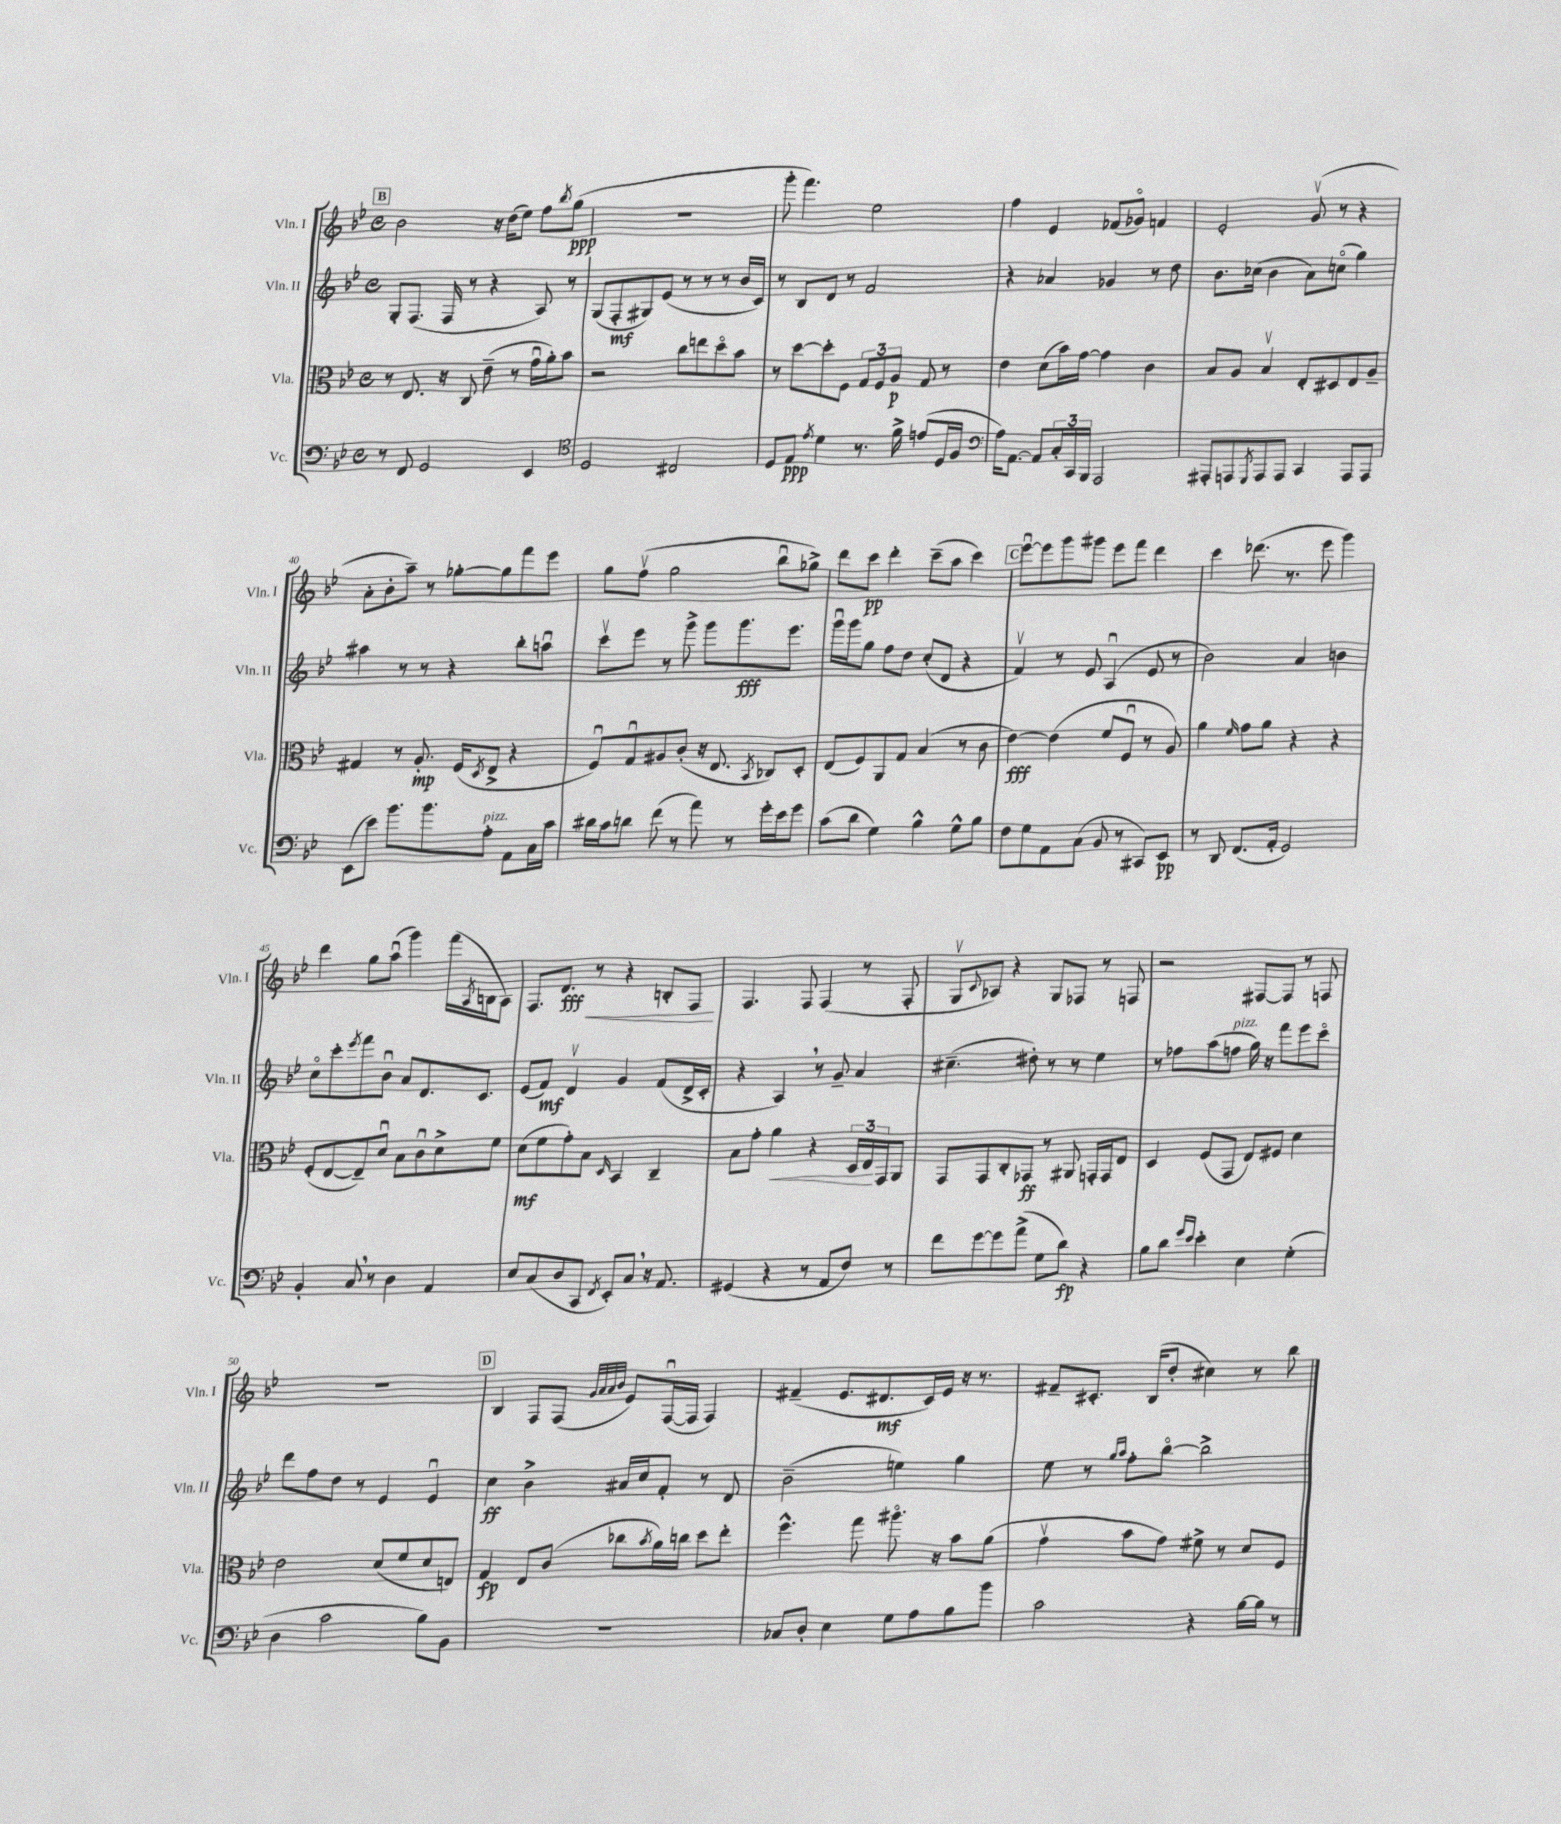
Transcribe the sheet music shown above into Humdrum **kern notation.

**kern	**dynam	**kern	**dynam	**kern	**dynam	**kern	**dynam
*part4	*part4	*part3	*part3	*part2	*part2	*part1	*part1
*staff4	*staff4	*staff3	*staff3	*staff2	*staff2	*staff1	*staff1
*I"Vc.	*	*I"Vla.	*	*I"Vln. II	*	*I"Vln. I	*
*I'Vc.	*	*I'Vla.	*	*I'Vln. II	*	*I'Vln. I	*
*clefF4	*	*clefC3	*	*clefG2	*	*clefG2	*
*k[b-e-]	*	*k[b-e-]	*	*k[b-e-]	*	*k[b-e-]	*
*M4/4	*	*M4/4	*	*M4/4	*	*M4/4	*
*met(c)	*	*met(c)	*	*met(c)	*	*met(c)	*
!!LO:REH:place=s1:t=B
=35	=35	=35	=35	=35	=35	=35	=35
8r	.	8r	.	8G'/L	.	2b-\	.
8FF/	.	8.E-/	.	(8.F/J	.	.	.
2GG/	.	.	.	.	.	.	.
.	.	16r	.	16F/	.	.	.
.	.	8C/	.	8r	.	.	.
.	.	(8e-~\	.	4r	.	16r	.
.	.	.	.	.	.	(16dd\KL	.
.	.	8r	.	.	.	8ee-\J)	.
4EE-/	.	16gu\LL	.	8A/)	.	8ff\L	.
.	.	16a'\J)	.	.	.	.	.
.	.	.	.	.	.	8qbb-/	.
.	.	8b-\J	.	8r	.	(8gg\J	ppp
=36	=36	=36	=36	=36	=36	=36	=36
*clefC4	*	*	*	*	*	*	*
2D/	.	2r	.	(8G/L	.	1r	.
.	.	.	.	8F'/	mf	.	.
.	.	.	.	8G#X/)	.	.	.
.	.	.	.	(8e-/J	.	.	.
2C#X/	.	8cc\L	.	8r	.	.	.
.	.	8een\	.	8r	.	.	.
.	.	8dd\	.	8r	.	.	.
.	.	8b-\J	.	16b-/LL	.	.	.
.	.	.	.	16c/JJ)	.	.	.
=37	=37	=37	=37	=37	=37	=37	=37
8D/L	.	8r	.	8r	.	8ggg'\	.
8E-/J	ppp	[8dd\L	.	8B-/L	.	4.fff\)	.
8qe-/	.	.	.	.	.	.	.
4d\	.	8dd'\]	.	8d/J	.	.	.
.	.	8F\J	.	8r	.	.	.
8.r	.	12G/L	.	2f/	.	2ee-\	.
.	.	12F/	.	.	.	.	.
.	.	12A/J	p	.	.	.	.
16f^\	.	.	.	.	.	.	.
(8en/L	.	8G/	.	.	.	.	.
16D/L	.	8r	.	.	.	.	.
16F/JJ	.	.	.	.	.	.	.
=38	=38	=38	=38	=38	=38	=38	=38
*clefF4	*	*	*	*	*	*	*
16A\KL)	.	4e-\	.	4r	.	4ff\	.
[8.AA\J	.	.	.	.	.	.	.
8AA/L]	.	(8d\L	.	4a-X/	.	4e-/	.
24C'/L	.	16b-\L)	.	.	.	.	.
24CC/	.	.	.	.	.	.	.
.	.	[16g\JJ	.	.	.	.	.
24BBB-/JJ	.	.	.	.	.	.	.
2AAA/	.	4g\]	.	4g-X/	.	(8f-X/L	.
.	.	.	.	.	.	8g-X/J)	.
.	.	4c\	.	8r	.	4fn/	.
.	.	.	.	8dd\	.	.	.
=39	=39	=39	=39	=39	=39	=39	=39
8AAA#X'/L	.	8B-/L	.	8.b-\L	.	2e-'/	.
8AAAn/	.	8A/J	.	.	.	.	.
.	.	.	.	(16cc-X\Jk	.	.	.
8qGGG/	.	.	.	.	.	.	.
8AAA/	.	4B-v/	.	4b-\	.	.	.
8AAA/J	.	.	.	.	.	.	.
4CC/	.	8E-'/L	.	8a\L)	.	(8gv/	.
.	.	8D#X/	.	(8ccn\J	.	8r	.
8AAA/L	.	8E-/	.	4gg\)	.	4r	.
8AAA/J	.	8A~/J	.	.	.	.	.
!!LO:LB:g=z
=40	=40	=40	=40	=40	=40	=40	=40
(8EE-\L	.	4G#X/	.	4aa#X\	.	8a'\L	.
8e-\J)	.	.	.	.	.	8b-'\	.
8.b-\L	.	8r	.	8r	.	8aa~\J)	.
.	.	8.A'/	mp	8r	.	8r	.
8.b-\	.	.	.	.	.	.	.
.	.	.	.	4r	.	[8gg-X'\L	.
.	.	(16F/KL	.	.	.	.	.
.	.	8qD/	.	.	.	.	.
!LO:TX:a:i:t=pizz.	!	!	!	!	!	!	!
8A'\J	.	8E-^/J	.	.	.	8gg-\]	.
8AA\L	.	4r	.	8bb-'\L	.	8fff\	.
16C\L	.	.	.	8aanu\J	.	8eee-\J	.
16c\JJ	.	.	.	.	.	.	.
=41	=41	=41	=41	=41	=41	=41	=41
16d#X\LL	.	8Fu/L)	.	8cccv\L	.	8gg\L	.
16c\J	.	.	.	.	.	.	.
8dn\J	.	8Gu/	.	8eee-\J	.	(8ffv\J	.
(8f\	.	8A#X/	.	8r	.	2gg\	.
8r	.	(8c'/J	.	8ggg^\	.	.	.
8a\)	.	16r	.	8ggg\L	.	.	.
.	.	8.E-/	.	.	.	.	.
8r	.	.	.	8.ggg\	fff	.	.
.	.	8qBB-/	.	.	.	.	.
16g'\LL	.	8C-X/L)	.	.	.	8bb-u\L	.
16e-\J	.	.	.	8.eee-\J	.	.	.
8g\J	.	8D'/J	.	.	.	8gg-X^\J)	.
=42	=42	=42	=42	=42	=42	=42	=42
(8c\L	.	(8E-/L	.	16gggu\LL	.	8ddd\L	.
.	.	.	.	16ggg\J	.	.	.
8d\J	.	8F/)	.	8gg\J	.	8ccc\J	pp
4G\)	.	8AA/	.	8ff\L	.	4ddd'\	.
.	.	8G/J	.	8dd\J	.	.	.
4B-^^\	.	(4B-/	.	(8cc'/L	.	(8ccc~\L	.
.	.	.	.	8d/J	.	8aa\J	.
8G^^\L	.	8r	.	4r	.	4ccc\)	.
8B-\J	.	8c\	.	.	.	.	.
!!LO:REH:place=s1:t=C
=43	=43	=43	=43	=43	=43	=43	=43
8F\L	.	[4e-\)	fff	4fv/)	.	[8eee-u\L	.
8G\	.	.	.	.	.	8eee-\]	.
8AA\	.	(4e-\]	.	8r	.	8ggg\	.
(8C\J	.	.	.	8e-/	.	8ggg#X\J	.
8BB-/	.	8f/L	.	(4Au/	.	8eee-\L	.
8r	.	8Fu/J	.	.	.	8fff\J	.
8CC#X/L)	.	8r	.	8e-/	.	4ddd\	.
8EE-/J	pp	8A/)	.	8r	.	.	.
=44	=44	=44	=44	=44	=44	=44	=44
8r	.	4a\	.	2b-\)	.	4ccc\	.
8DD/	.	.	.	.	.	.	.
.	.	16qqf/	.	.	.	.	.
(8.FF/L	.	8g\L	.	.	.	(8.ddd-X\	.
.	.	8a\J	.	.	.	.	.
16AA'/Jk	.	.	.	.	.	8.r	.
2GG/)	.	4r	.	4a/	.	.	.
.	.	.	.	.	.	8eee-\	.
.	.	4r	.	4bn\	.	4ggg\)	.
!!LO:LB:g=z
=45	=45	=45	=45	=45	=45	=45	=45
4BB-'/	.	(8F'/L	.	8cc\L	.	4ddd\	.
.	.	[8E-/	.	8ccc'\	.	.	.
.	.	.	.	8qeee-/	.	.	.
8C,/	.	8E-~/])	.	8fff\	.	8gg\L	.
8r	.	8du/J	.	8b-u\J	.	(8aau\J	.
4D\	.	8B-\L	.	8a/L	.	4ggg\)	.
.	.	8cu\	.	8.d/	.	.	.
4AA/	.	8d^\	.	.	.	(16fff\LL	.
.	.	.	.	.	.	8qA/	.
.	.	.	.	8.c/J	.	16Bn\J	.
.	.	8f\J	.	.	.	8A\J)	.
=46	=46	=46	=46	=46	=46	=46	=46
8E-/L	.	(8d\L	mf	(8e-/L	.	8.F/L	.
(8C/	.	8f\	.	8f/J)	mf	.	.
!	!	!	!	!	!	!	!LO:HP:b
.	.	.	.	.	.	8.d/J	< fff
8D/	.	8g'\)	.	4dv/	.	.	.
8CC/J	.	8B-\J	.	.	.	8r	.
8qFF/	.	16qqD/	.	.	.	.	.
8EE-'/L)	.	4BB-/	.	4g/	.	4r	.
8C,/J	.	.	.	.	.	.	.
16r	.	4C~/	.	(8f/L	.	8Bn'/L	.
8.AA/	.	.	.	.	.	.	.
.	.	.	.	16d^/L	.	8F/J	.
.	.	.	.	16c'/JJ	.	.	.
.	.	.	.	.	.	.	[
=47	=47	=47	=47	=47	=47	=47	=47
(4GG#X/	.	8B-\L	.	4r	.	4.F/	.
.	.	8g'\J	.	.	.	.	.
!	!	!	!LO:HP:b	!	!	!	!
4r	.	4a\	<	4A,/)	.	.	.
.	.	.	.	.	.	8F/	.
8r	.	4r	.	8r	.	(4F/	.
8AA/L	.	.	.	8g~/	.	.	.
8F/J)	.	24D/LL	.	4a/	.	8r	.
.	.	24E-/	.	.	.	.	.
.	.	24GG/J	[	.	.	.	.
8r	.	8AA/J	.	.	.	8F'/	.
=48	=48	=48	=48	=48	=48	=48	=48
8f\L	.	8GG/L	.	(4.cc#X~\	.	8Gv/L	.
.	.	.	.	.	.	8qqc/	.
[8g\	.	8GG/	.	.	.	8A-X/J)	.
8g\]	.	8C'/	.	.	.	4r	.
(8a^\J	.	8GG-X/J	ff	8dd#X'\)	.	.	.
8G\L	.	8r	.	8r	.	8G/L	.
8d\J)	fp	8AA#X/	.	8r	.	8F-X/J	.
4r	.	16GGn'/LL	.	4ee-\	.	8r	.
.	.	16GG/J	.	.	.	.	.
.	.	8E-/J	.	.	.	8Fn/	.
=49	=49	=49	=49	=49	=49	=49	=49
8B-\L	.	4D/	.	8r	.	2r	.
8d\J	.	.	.	8ff-X\L	.	.	.
16qqg/LL	.	.	.	.	.	.	.
16qqe-/JJ	.	.	.	.	.	.	.
4e-'\	.	(8F/L	.	(8aa\	.	.	.
!	!	!	!	!LO:TX:a:i:t=pizz.	!	!	!
.	.	8GG/J	.	8ffn\J	.	.	.
4E-\	.	8E-/L)	.	16gg\)	.	[8F#X/L	.
.	.	.	.	16r	.	.	.
.	.	8F#X/J	.	8fff\L	.	8F#/J]	.
(4G'\	.	4d\	.	8eee-\	.	8r	.
.	.	.	.	8ccc\J	.	8Fn/	.
!!LO:LB:g=z
=50	=50	=50	=50	=50	=50	=50	=50
4D\	.	2e-\	.	8ddd\L	.	1r	.
.	.	.	.	8ff\	.	.	.
2c\	.	.	.	8dd\J	.	.	.
.	.	.	.	8r	.	.	.
.	.	(8d/L	.	4e-/	.	.	.
.	.	8f/	.	.	.	.	.
8B-\L)	.	8d/	.	4e-u/	.	.	.
8BB-\J	.	8En/J)	.	.	.	.	.
!!LO:REH:place=s1:t=D
=51	=51	=51	=51	=51	=51	=51	=51
1r	.	4G/	fp	4cc\	ff	4B-/	.
.	.	8E-/L	.	4b-^\	.	8F/L	.
.	.	(8c/J	.	.	.	(8F/J	.
.	.	.	.	.	.	32qqg/LLL	.
.	.	.	.	.	.	32qqa/	.
.	.	.	.	.	.	32qqa/	.
.	.	.	.	.	.	32qqb-/JJJ	.
.	.	8cc-X\L	.	16a#X/LL	.	8e-/L)	.
.	.	.	.	16cc/J	.	.	.
.	.	8qb-/	.	.	.	.	.
.	.	16a\L)	.	8f'/J	.	([16Fu/L	.
.	.	16ccn\JJ	.	.	.	16F/JJ]	.
.	.	8dd\L	.	8r	.	4F/)	.
.	.	8ee-'\J	.	8d/	.	.	.
=52	=52	=52	=52	=52	=52	=52	=52
8C-X/L	.	4.ff^^\	.	(2b-~\	.	(4f#X~/	.
8D'/J	.	.	.	.	.	.	.
4E-\	.	.	.	.	.	8.e-/L	.
.	.	8gg\	.	.	.	.	.
.	.	.	.	.	.	8.d#X/	mf
8G\L	.	8.aa#X\	.	4een\)	.	.	.
8A\	.	.	.	.	.	16c/L)	.
.	.	16r	.	.	.	16e-/JJ	.
8B-\	.	8b-\L	.	4gg\	.	16r	.
.	.	.	.	.	.	8.r	.
8b-\J	.	(8a\J	.	.	.	.	.
=53	=53	=53	=53	=53	=53	=53	=53
2c\	.	4gv\	.	8ee-\	.	8f#X~/L	.
.	.	.	.	8r	.	8.c#X'/J	.
.	.	.	.	16qqgg/LL	.	.	.
.	.	.	.	16qqaa/JJ	.	.	.
.	.	8b-\L	.	8ff'\L	.	.	.
.	.	.	.	.	.	(16B-/KL	.
.	.	8g\J)	.	[8bb-\J	.	8dd'/J	.
4r	.	8f#X^\	.	2bb-^\]	.	4cc#X\)	.
.	.	8r	.	.	.	.	.
[16B-\LL	.	8d/L	.	.	.	8r	.
16B-\JJ]	.	.	.	.	.	.	.
8r	.	8F/J	.	.	.	8bb-\	.
==	==	==	==	==	==	==	==
*-	*-	*-	*-	*-	*-	*-	*-
